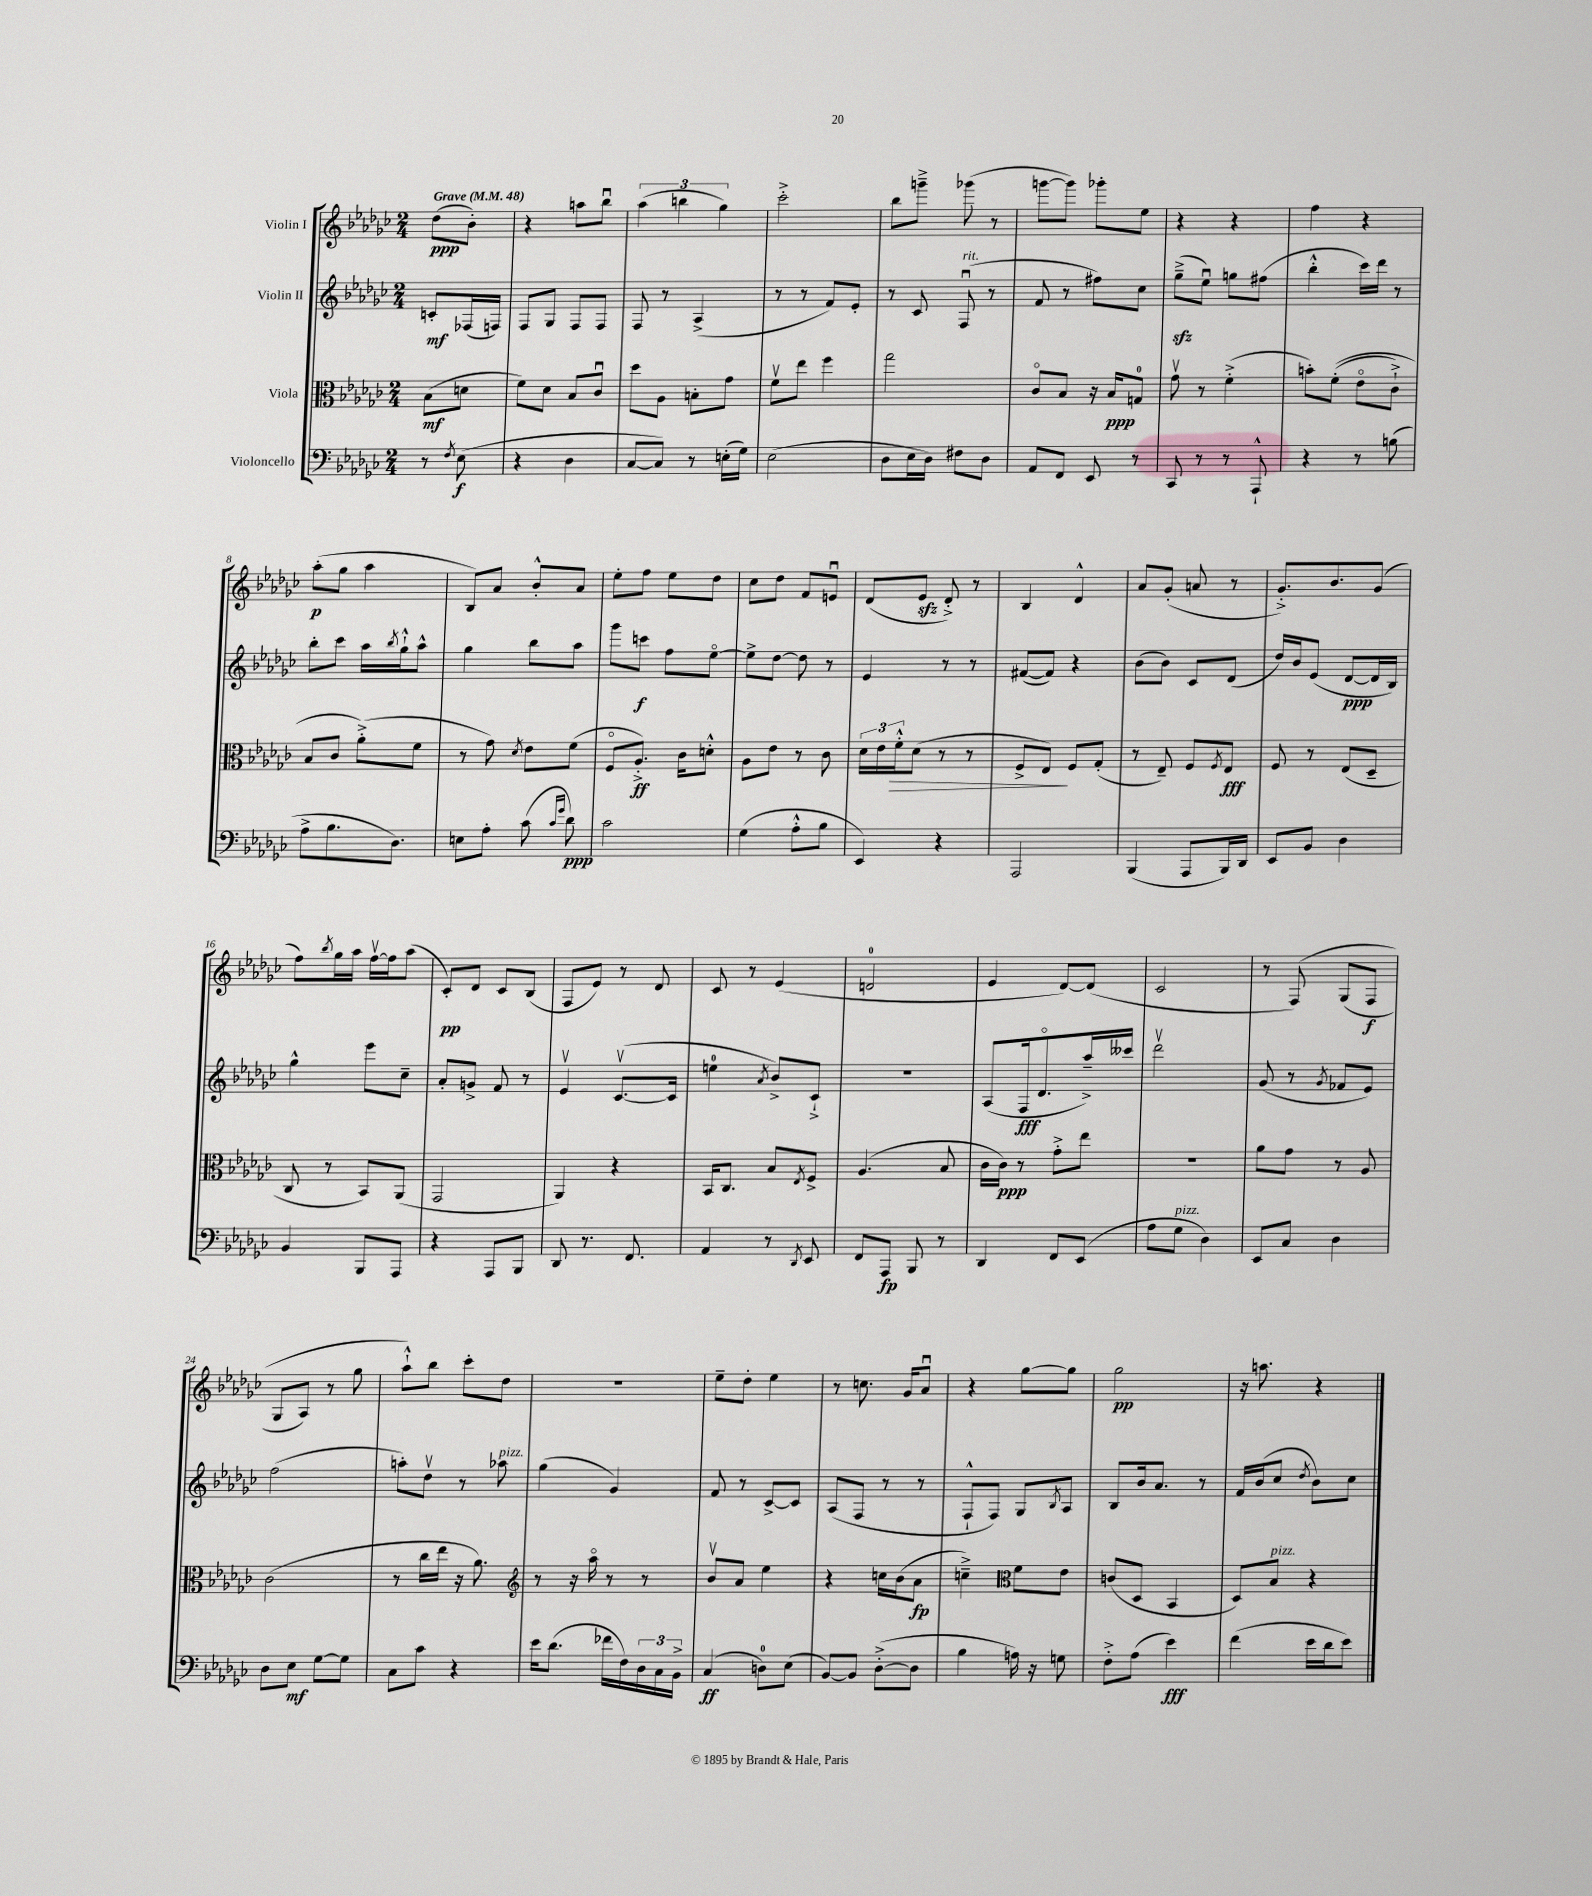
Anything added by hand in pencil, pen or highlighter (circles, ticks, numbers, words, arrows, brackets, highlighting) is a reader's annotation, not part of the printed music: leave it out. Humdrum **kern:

**kern	**kern	**kern	**kern
*staff4	*staff3	*staff2	*staff1
*clefF4	*clefC3	*clefG2	*clefG2
*k[b-e-a-d-g-c-]	*k[b-e-a-d-g-c-]	*k[b-e-a-d-g-c-]	*k[b-e-a-d-g-c-]
*M2/4	*M2/4	*M2/4	*M2/4
*MM48	*MM48	*MM48	*MM48
8r	(8B-	8c'	(8dd-
8qF	.	.	.
(8E-	8d	(16F-	8b-')
.	.	16F)	.
=	=	=	=
4r	8f)	8F	4r
.	8d-	8G-	.
4D-	8B-	8F	8aa
.	8c-u	8F	8bb-u
=	=	=	=
[8C-	8dd-	8F	(6aa-
8C-])	8A-	8r	.
.	.	.	6bb
8r	8B'	(4A-^	.
.	.	.	6gg-)
(16E'	8g-	.	.
16G-)	.	.	.
=	=	=	=
(2E-	8fv	8r	2ccc-'^
.	8ee-	8r	.
.	4ff	8f)	.
.	.	8e-'	.
=	=	=	=
8D-	2gg-	8r	8bb-
16E-	.	8c-	8ggg~^
16D-)	.	.	.
8F#	.	(8Fu	(8ggg-
8D-	.	8r	8r
=	=	=	=
8AA-	8c-o	8f	[8ggg
8FF	8B-	8r	8ggg])
8EE-	16r	8ff#)	8ggg-'
.	16B-	.	.
8r	8G	8cc-	8ee-
=	=	=	=
8CC-	8g-v	(8gg-~^	4r
8r	8r	8ee-u)	.
8r	(4f'^	8gg	4r
8AAA-`^^	.	(8ff#	.
=	=	=	=
4r	8b')	4bb-'^^	4ff
.	&((8f'	.	.
8r	8e-o	16ccc-)	4r
.	.	16ddd-	.
(8B	8c-`^)	8r	.
=	=	=	=
8A-^	8B-	8bb-'	(8aa-'
8.B-	8c-	8ccc-	8gg-
.	(8a-'^&)	16aa-	4aa-
.	.	8qbb-	.
8.D-)	.	16gg-`^^	.
.	8f	8aa-^^	.
=	=	=	=
8E	8r	4gg-	8B-)
8A-'	8g-)	.	8a-
.	8qd-	.	.
(8c-	8e-	8bb-	8b-'^^
16qqc-	.	.	.
16qqg-	.	.	.
8d-)	(8f	8aa-	8a-
=	=	=	=
2c-	8Fo	8ggg-	8ee-'
.	8.A-'^)	8ccc	8ff
.	.	8ff	8ee-
.	16c-	.	.
.	8d'^^	[8ee-o	8dd-
=	=	=	=
(4G-	8A-	8ee-^]	8cc-
.	8e-	[8dd-	8dd-
8A-'^^	8r	8dd-]	8f
8B-	8c-	8r	8eu
=	=	=	=
4EE-)	24d-	4e-	(8d-
.	24e-	.	.
.	24f'^^	.	.
.	(8d-	.	8e-
4r	8r	8r	8d-'^)
.	8r	8r	8r
=	=	=	=
2AAA-	8F^	([8f#	4B-
.	8E-)	8f#])	.
.	8F	4r	4d-^^
.	(8G-'	.	.
=	=	=	=
(4BBB-	8r	(8b-	8a-
.	8E-~)	8b-)	(8g-'
8AAA-	8F	8c-	8a
.	8qF	.	.
16BBB-)	8E-	(8d-	8r
16DD-	.	.	.
=	=	=	=
8EE-	8F	16dd-)	8.g-'^)
.	.	16b-	.
8BB-	8r	(8e-	.
.	.	.	8.b-
4D-	(8E-	[8d-	.
.	8D-~	16d-]	(8g-
.	.	16B-)	.
=	=	=	=
4BB-	8C-	4gg-^^	8ff)
.	.	.	8qbb-
.	8r	.	16gg-
.	.	.	16aa-
8BBB-	8BB-)	8eee-	[16ffv
.	.	.	16ff]
8AAA-	(8AA-	8cc-~	(8aa-
=	=	=	=
4r	2GG-	8a-'	8c-')
.	.	8g^	8d-
8AAA-	.	8f	8c-
8BBB-	.	8r	(8B-
=	=	=	=
8DD-	4AA-)	4e-v	8F
8.r	.	.	8e-)
.	4r	([8.c-v	8r
8.FF	.	.	.
.	.	.	8d-
.	.	16c-]	.
=	=	=	=
4AA-	16BB-	4ee	8c-
.	8.C-	.	.
.	.	.	8r
.	.	8qa-	.
8r	8B-	8b-^)	(4e-
8qDD-	8qE-	.	.
8EE-	8F^	8c-`^	.
=	=	=	=
8FF	(4.A-	2r	2d
8AAA-	.	.	.
8BBB-	.	.	.
8r	8B-	.	.
=	=	=	=
4DD-	16c-	(8A-	4e-
.	16c-)	.	.
.	8r	16F	.
.	.	8.d-o	.
8FF	8g-'^	.	[8d-)
(8EE-	8ee-	16aa-~^)	(8d-]
.	.	16ccc--	.
=	=	=	=
8A-	2r	2ddd-v	2c-
8G-	.	.	.
4D-)	.	.	.
=	=	=	=
8EE-	8a-	(8g-	8r
8C-	8g-	8r	&(8F)
.	.	8qg-	.
4D-	8r	8f-	(8G-
.	8A-	8e-)	8F
=	=	=	=
8D-	(2c-	(2ff	8G-
8E-	.	.	8A-)
[8G-	.	.	8r
8G-]	.	.	8gg-
=	=	=	=
8C-	8r	8aa')	8aa-`^^&)
8c-	16cc-	8dd-v	8bb-
.	16ee-	.	.
4r	16r	8r	8ccc-'
.	8.a-)	.	.
.	.	8aa-	8dd-
=	=	=	=
*	*clefG2	*	*
16e-	8r	(4gg-	2r
(8.d-	.	.	.
.	16r	.	.
.	16aa-o	.	.
16f-	8r	4g-)	.
16F)	.	.	.
24D-	8r	.	.
24C-	.	.	.
24BB-^	.	.	.
=	=	=	=
(4C-	8b-v	8f	8ee-~
.	8a-	8r	8dd-'
8D)	4ee-	[8c-^	4ee-
(8E-	.	8c-]	.
=	=	=	=
[8BB-)	4r	(8A-	8r
8BB-]	.	8F	8.cc
([8D-'^	16cc	8r	.
.	(16b-	.	16g-
8D-]	8a-	8r	8a-u
=	=	=	=
4B-	4cc~^)	8F`^^	4r
.	.	8F)	.
*	*clefC3	*	*
16A)	8f	8G-	[8gg-
16r	.	.	.
.	.	8qB-	.
8G	8e-	8A-	8gg-]
=	=	=	=
8F'^	(8c	8B-	2gg-
(8A-	8D-	16b-	.
.	.	8.a-	.
4e-)	4BB-	.	.
.	.	8r	.
=	=	=	=
(4f	8D-)	16f	16r
.	.	(16b-	8.aa
.	8B-	8cc-	.
.	.	8qdd-	.
16e-	4r	8b-)	4r
16d-	.	.	.
8e-)	.	8cc-	.
==	==	==	==
*-	*-	*-	*-
